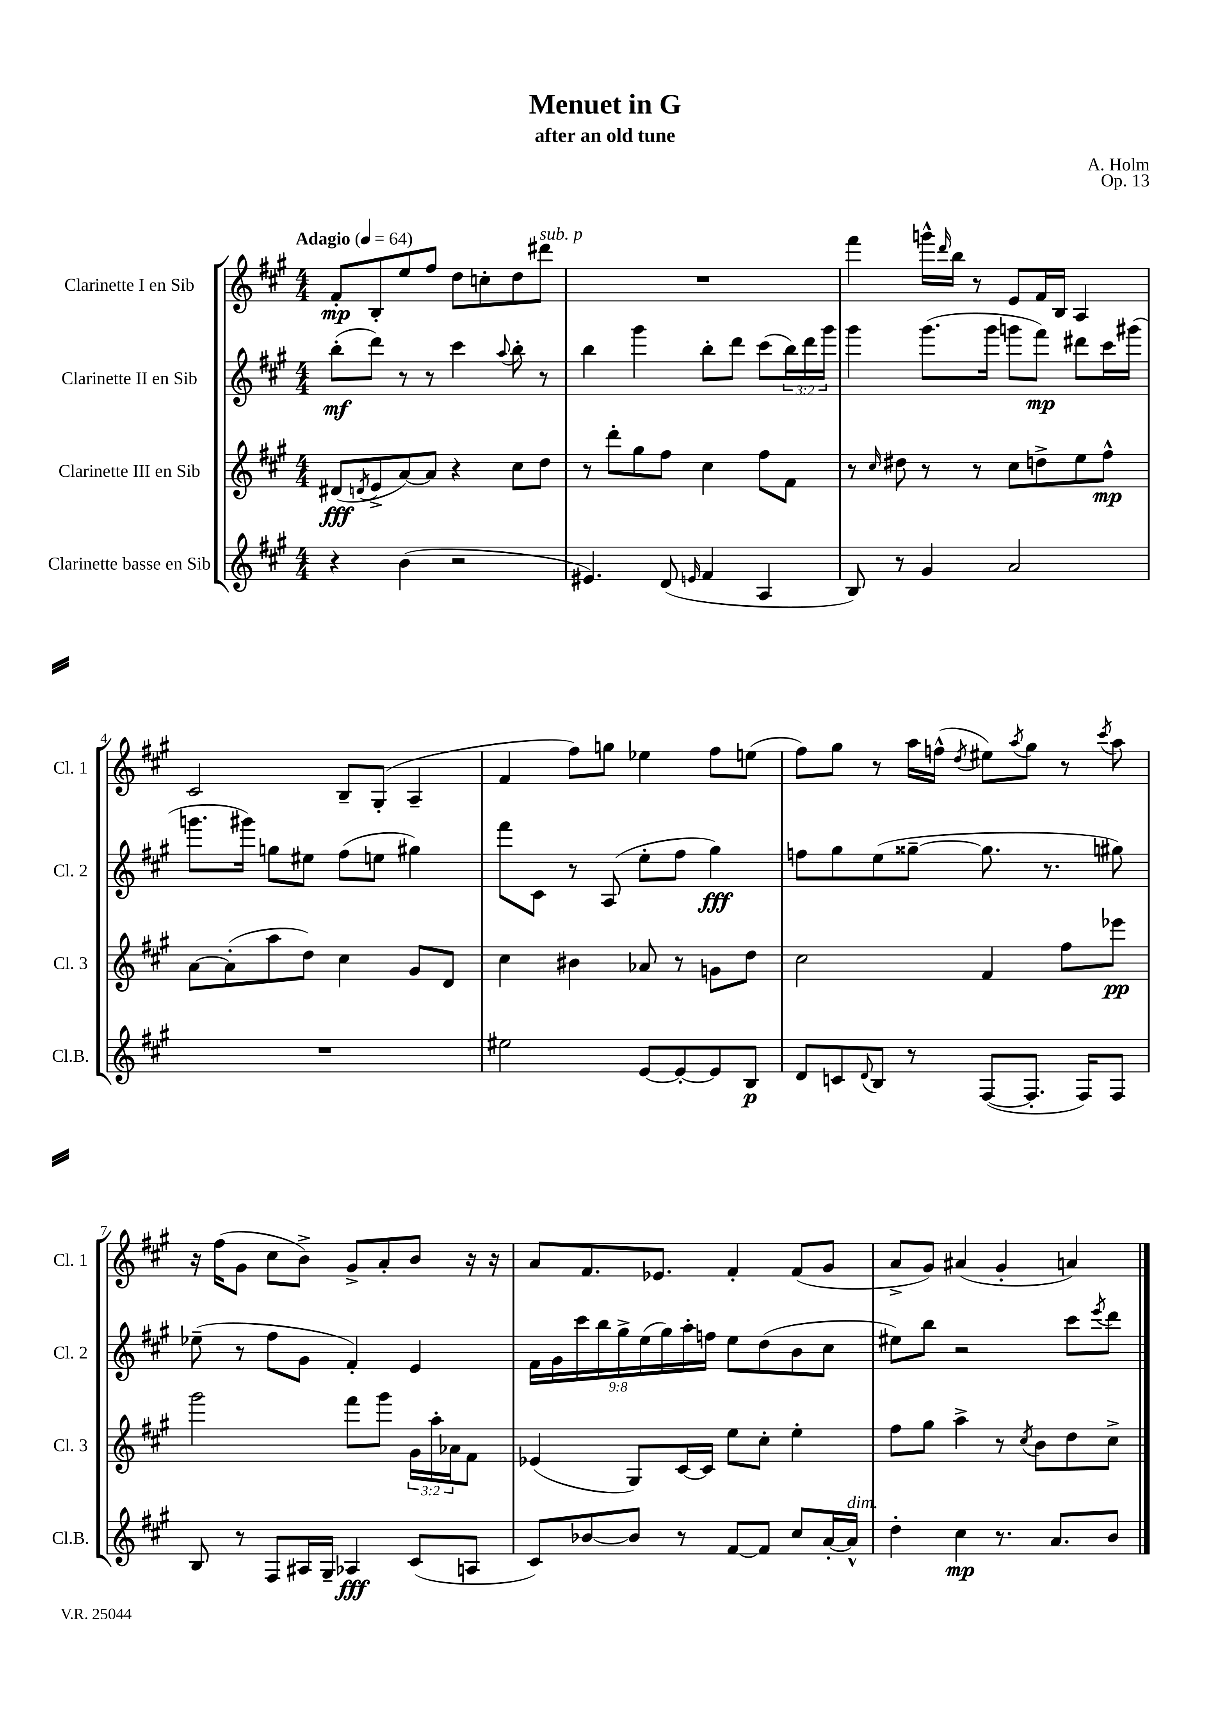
\header { title = "Menuet in G" composer = "A. Holm" subtitle = "after an old tune" opus = "Op. 13" }
<<
\new StaffGroup <<
\new Staff = "s0" \with { instrumentName = "Clarinette I en Sib" shortInstrumentName = "Cl. 1" } {
    \clef treble \key a \major \numericTimeSignature \time 4/4 \tempo "Adagio" 4 = 64
    fis'8-.\mp b8-. e''8 fis''8 d''8 c''8-. d''8 dis'''8^\markup { \italic "sub. p" } |
    R1 |
    fis'''4 g'''16-^ \grace { d'''16 } b''16 r8 e'8 fis'16 b16 a4 |
    cis'2 b8-- gis8-.( a4-- |
    fis'4 fis''8) g''8 ees''4 fis''8 e''8( |
    fis''8) gis''8 r8 a''16 f''16-^( \acciaccatura { d''8 } eis''8) \acciaccatura { a''8 } gis''8 r8 \acciaccatura { cis'''8 } a''8 |
    r16 fis''16( gis'8 cis''8 b'8->) gis'8-> a'8-. b'8 r16 r16 |
    a'8 fis'8. ees'8. fis'4-. fis'8( gis'8 |
    a'8-> gis'8) ais'4( gis'4-. a'4) \bar "|." |
}
\new Staff = "s1" \with { instrumentName = "Clarinette II en Sib" shortInstrumentName = "Cl. 2" } {
    \clef treble \key a \major \numericTimeSignature \time 4/4 \override Staff.TupletNumber.text = #tuplet-number::calc-fraction-text
    b''8-.\mf( d'''8) r8 r8 cis'''4 \appoggiatura { a''8 } b''8-. r8 |
    b''4 gis'''4 b''8-. d'''8 cis'''8( \tuplet 3/2 { b''16) d'''16 gis'''16 } |
    gis'''4 gis'''8.( gis'''16 g'''8 fis'''8\mp) dis'''8 cis'''16 gis'''16( |
    g'''8. gis'''16) g''8 eis''8 fis''8( e''8 gis''4) |
    fis'''8 cis'8 r8 a8( e''8-. fis''8 gis''4\fff) |
    f''8 gis''8 e''8( gisis''8~-- gisis''8. r8. gis''8) |
    ees''8--( r8 fis''8 gis'8 fis'4-.) e'4 |
    \tuplet 9/8 { fis'16 gis'16 cis'''16 b''16 gis''16-> e''16( gis''16) a''16-. f''16 } e''8 d''8( b'8 cis''8 |
    eis''8) b''8 r2 cis'''8 \acciaccatura { e'''8 } d'''8 \bar "|." |
}
\new Staff = "s2" \with { instrumentName = "Clarinette III en Sib" shortInstrumentName = "Cl. 3" } {
    \clef treble \key a \major \numericTimeSignature \time 4/4 \override Staff.TupletNumber.text = #tuplet-number::calc-fraction-text
    dis'8\fff( \acciaccatura { d'8 } e'8-> a'8~) a'8 r4 cis''8 d''8 |
    r8 d'''8-. gis''8 fis''8 cis''4 fis''8 fis'8 |
    r8 \grace { cis''16 } dis''8 r8 r8 cis''8 d''8-> e''8 fis''8-^\mp |
    a'8~ a'8-.( a''8 d''8) cis''4 gis'8 d'8 |
    cis''4 bis'4 aes'8 r8 g'8 d''8 |
    cis''2 fis'4 fis''8 ees'''8\pp |
    gis'''2 fis'''8 gis'''8 \tuplet 3/2 { gis'16 a''16-. aes'16 } fis'8 |
    ees'4( gis8) cis'16~ cis'16 e''8 cis''8-. e''4-. |
    fis''8 gis''8 a''4-> r8 \acciaccatura { cis''8 } b'8 d''8 cis''8-> \bar "|." |
}
\new Staff = "s3" \with { instrumentName = "Clarinette basse en Sib" shortInstrumentName = "Cl.B." } {
    \clef treble \key a \major \numericTimeSignature \time 4/4
    r4 b'4( r2 |
    eis'4.) d'8( \grace { e'16 } fis'4 a4 |
    b8) r8 gis'4 a'2 |
    R1 |
    eis''2 e'8~ e'8~-. e'8 b8\p |
    d'8 c'8 \appoggiatura { d'8 } b8 r8 fis8~( fis8.-. fis16) fis8 |
    b8 r8 fis8 ais16 gis16-- aes4\fff cis'8( a8 |
    cis'8) bes'8~ bes'8 r8 fis'8~ fis'8 cis''8 a'16~-. a'16-^^\markup { \italic "dim." } |
    d''4-. cis''4\mp r8. a'8. b'8 \bar "|." |
}
>>
>>
